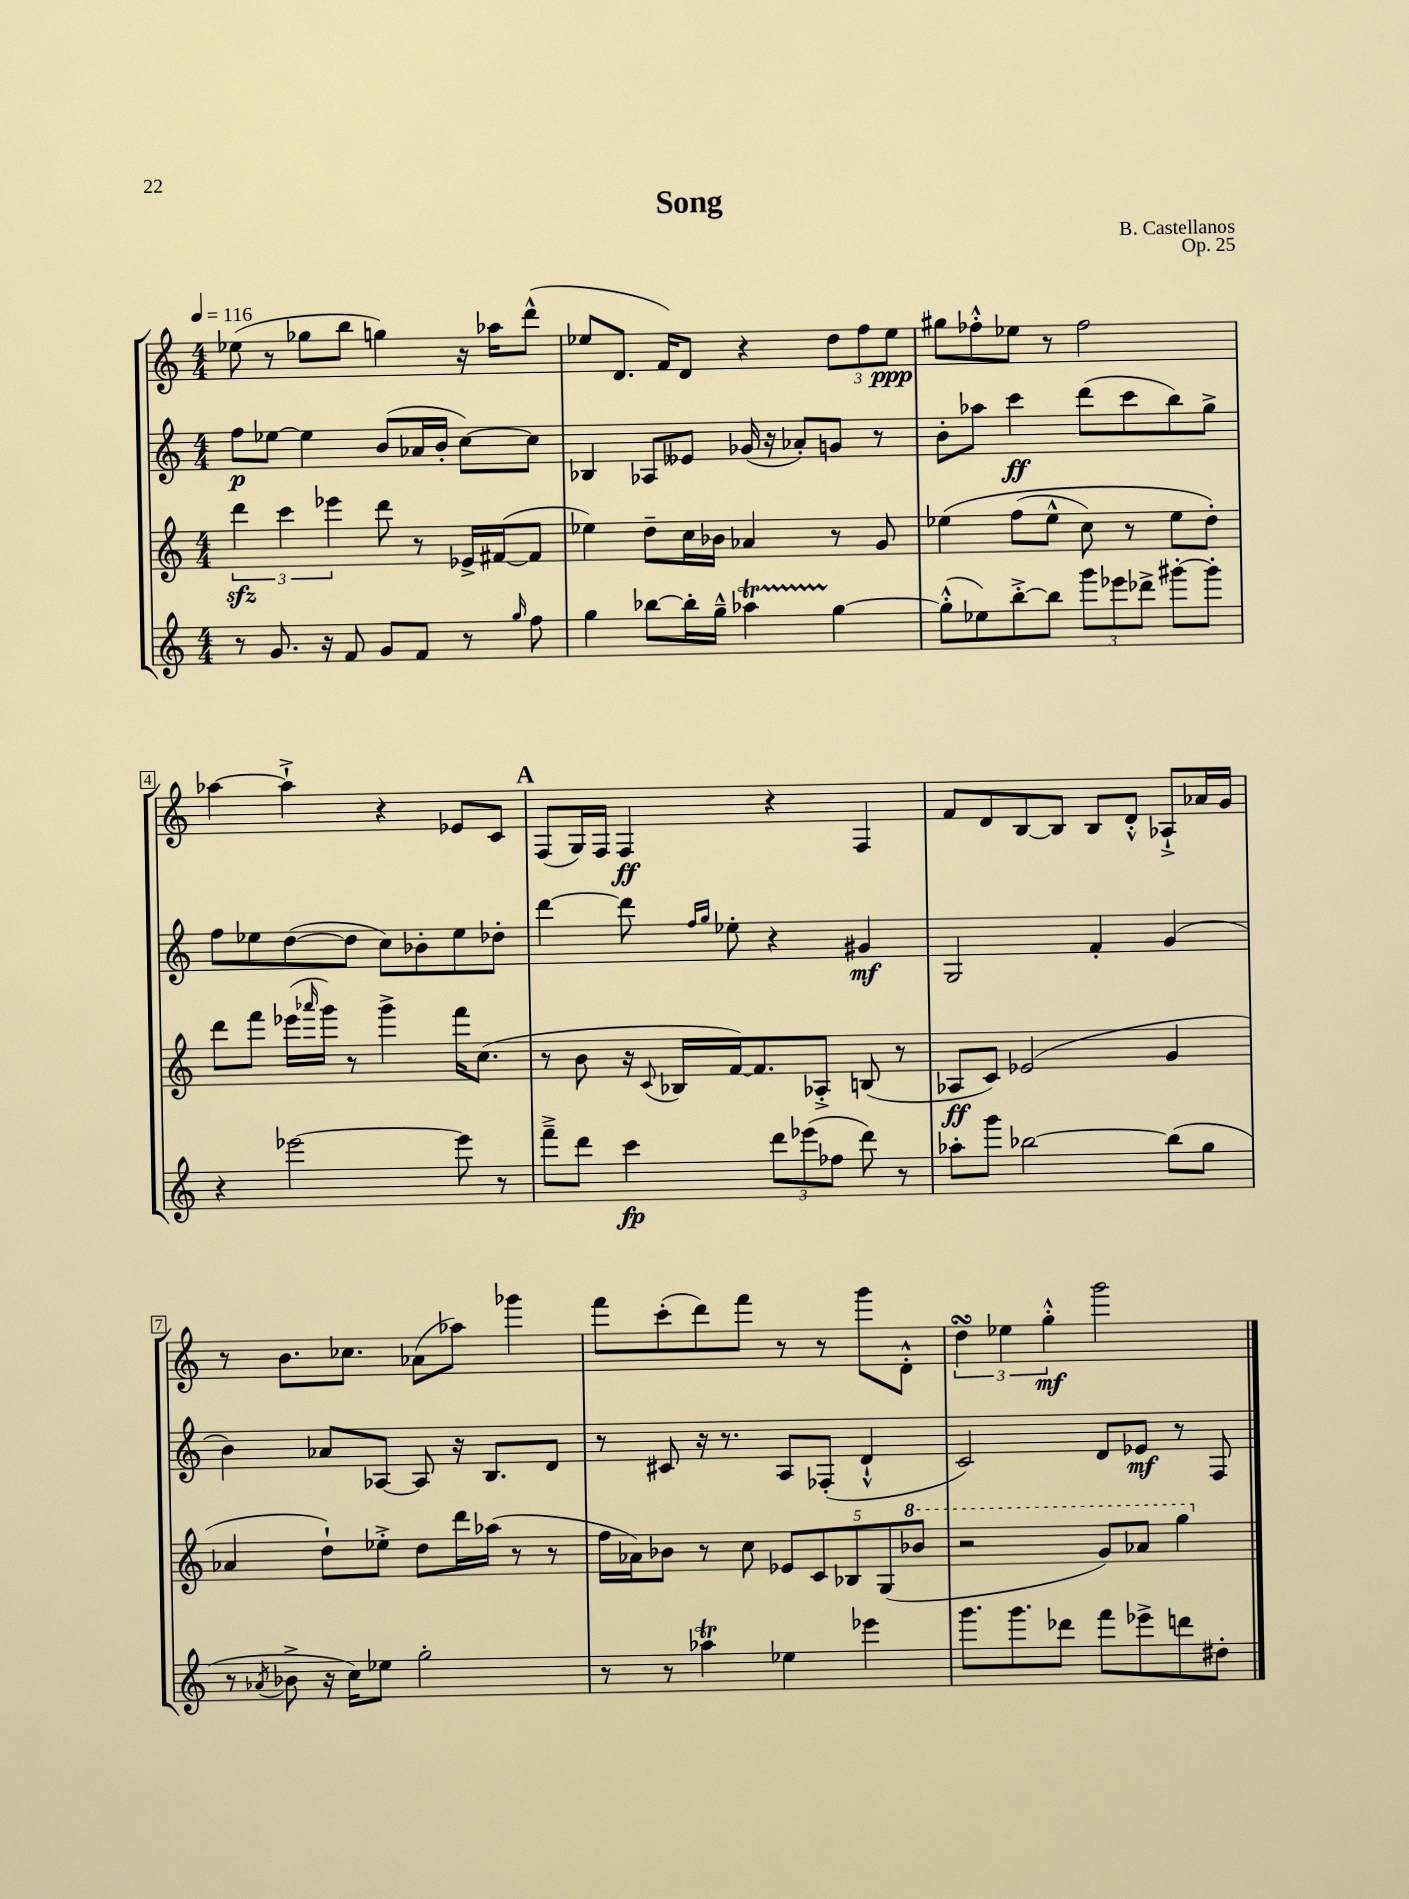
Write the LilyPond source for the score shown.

\header { title = "Song" composer = "B. Castellanos" opus = "Op. 25" }
<<
\new StaffGroup <<
\new Staff = "s0" {
    \clef treble \key c \major \numericTimeSignature \time 4/4 \tempo 4 = 116
    ees''8( r8 ges''8 b''8 g''4) r16 aes''16 d'''8-^( |
    ees''8 d'8. f'16) d'8 r4 \tuplet 3/2 { d''8 f''8 ees''8\ppp } |
    gis''8 fes''8-.-^ ees''8 r8 fes''2 |
    aes''4~ aes''4-!-> r4 ees'8 c'8 |
    \mark \markup { \bold "A" } f8( g16) f16 f4\ff r4 f4 |
    f'8 d'8 b8~ b8 b8 d'8-.-^ aes8-!-> aes'16 g'16 |
    r8 b'8. ces''8. aes'8( aes''8) ges'''4 |
    f'''8 c'''8-.( d'''8) f'''8 r8 r8 g'''8 d'8-.-^ |
    \tuplet 3/2 { d''4\turn ees''4 g''4-.-^\mf } g'''2 \bar "|." |
}
\new Staff = "s1" {
    \clef treble \key c \major \numericTimeSignature \time 4/4
    f''8\p ees''8~ ees''4 b'8( aes'16 b'16-. c''8~) c''8 |
    bes4 aes8 eeses'8 ges'16( r16 aes'8-.) g'8 r8 |
    b'8-. aes''8 c'''4\ff d'''8( c'''8 b''8) g''8-> |
    f''8 ees''8 d''8~( d''8 c''8) bes'8-. ees''8 des''8-. |
    \mark \markup { \bold "A" } d'''4~ d'''8 \grace { f''16 g''16 } ees''8-. r4 gis'4\mf |
    g2 f'4-. g'4( |
    b'4) aes'8 aes8~ aes8 r16 b8. d'8 |
    r8 cis'8 r16 r8. a8 fes8-.( d'4-!-^ |
    c'2) d'8 ees'8\mf r8 f8 \bar "|." |
}
\new Staff = "s2" {
    \clef treble \key c \major \numericTimeSignature \time 4/4
    \tuplet 3/2 { d'''4\sfz c'''4 ees'''4 } d'''8 r8 ees'16-> fis'16~( fis'8 |
    ees''4) d''8-- c''16 bes'16 aes'4 r8 g'8 |
    ees''4\( f''8( ees''8-^ c''8) r8 ees''8 d''8-.\) |
    d'''8 f'''8 ees'''16( \grace { aes'''16 } g'''16) r8 g'''4-> f'''16 c''8.( |
    \mark \markup { \bold "A" } r8 b'8 r16 \appoggiatura { c'8 } bes16 f'16~) f'8. aes8-.-> b8( r8 |
    aes8\ff c'8) ees'2( g'4 |
    aes'4 d''8-!) ees''8-.-> d''8 d'''16 aes''16( r8 r8 |
    f''16 aes'16) bes'8 r8 c''8 \tuplet 5/4 { ees'8 c'8 bes8 g8( \ottava #1 bes''8 } |
    r2 g''8) aes''8 g'''4 \ottava #0 \bar "|." |
}
\new Staff = "s3" {
    \clef treble \key c \major \numericTimeSignature \time 4/4
    r8 g'8. r16 f'8 g'8 f'8 r8 \grace { g''16 } f''8 |
    g''4 bes''8~ bes''16-. g''16---^ aes''4\startTrillSpan g''4~\stopTrillSpan |
    g''8-.-^( ees''8) b''8~-.-> b''8 \tuplet 3/2 { g'''8 ees'''8 des'''8-> } gis'''8~-. gis'''8-. |
    r4 ees'''2~ ees'''8 r8 |
    \mark \markup { \bold "A" } f'''8---> d'''8 c'''4\fp \tuplet 3/2 { d'''8 ees'''8( fes''8 } d'''8) r8 |
    aes''8-. g'''8 bes''2~ bes''8( g''8 |
    r8 \acciaccatura { aes'8 } bes'8-> r16 c''16) ees''8 g''2-. |
    r8 r8 aes''4\trill ees''4 ees'''4 |
    g'''8. g'''8. des'''8 f'''8 ees'''8-> d'''8 dis''8-. \bar "|." |
}
>>
>>
\layout { \context { \Score \override BarNumber.stencil = #(make-stencil-boxer 0.1 0.3 ly:text-interface::print) } }
